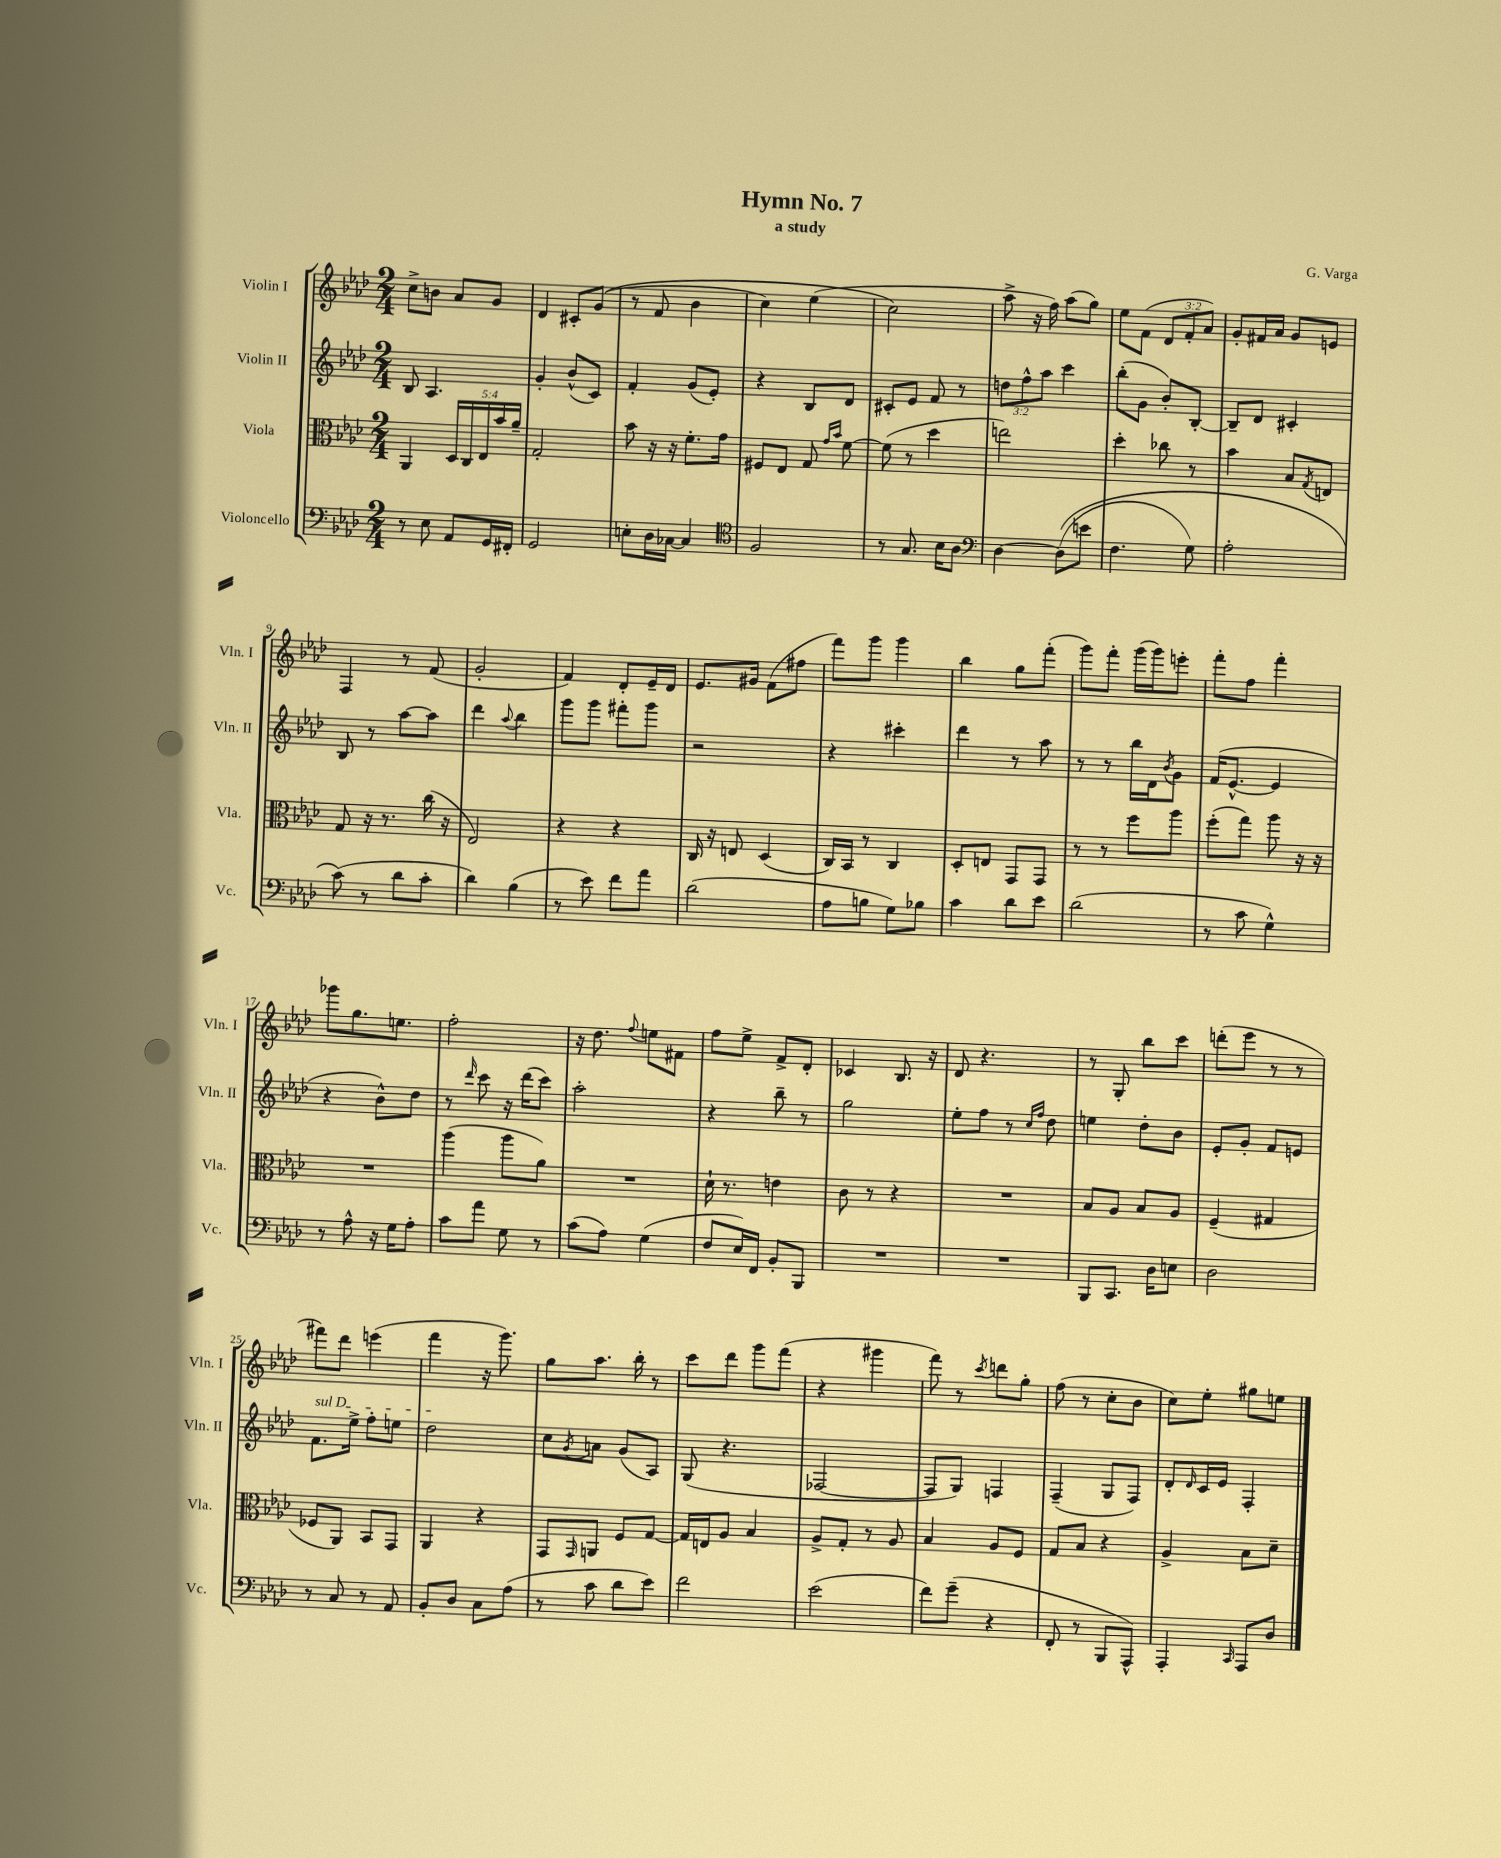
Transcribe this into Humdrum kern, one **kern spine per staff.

**kern	**kern	**kern	**kern
*staff4	*staff3	*staff2	*staff1
*clefF4	*clefC3	*clefG2	*clefG2
*k[b-e-a-d-]	*k[b-e-a-d-]	*k[b-e-a-d-]	*k[b-e-a-d-]
*M2/4	*M2/4	*M2/4	*M2/4
8r	4AA-/	8B-/	8cc^\L
8E-\	.	4.A-/	8b\J
8AA-/L	20D-/LL	.	8a-/L
.	20C/	.	.
.	20E-/	.	.
16GG/L	.	.	8g/J
.	20b-/	.	.
16FF#'/JJ	.	.	.
.	20a-~/JJ	.	.
=	=	=	=
2GG/	2G'/	4g'/	4d-/
.	.	(8b-^^/L	8c#'/L
.	.	8c/J)	&((8g/J
=	=	=	=
8E'\L	8b-\	4f'/	8r
16D-\L	16r	.	8f/
[16C-\JJ	16r	.	.
4C-/]	8.f'\L	(8g/L	4b-\
.	.	8e-'/J)	.
.	16g\Jk	.	.
=	=	=	=
*clefC4	*	*	*
2F/	8F#/L	4r	4cc\)
.	8E-/J	.	.
.	8G/	8B-/L	(4ee-\
.	16qqg/LL	.	.
.	16qqb-/JJ	.	.
.	[8f\	8d-/J	.
=	=	=	=
8r	(8f\]	8c#'/L	2cc\&)
8.G/	8r	8e-/J	.
.	4dd-\	8f/	.
16B-\LK	.	.	.
8A-\J	.	8r	.
=	=	=	=
*clefF4	*	*	*
[4D-\	2ee\)	12dd\L	8aa-^\
.	.	12ff^^\	.
.	.	.	16r
.	.	12aa-\J	.
.	.	.	16ff\)
&((8D-\]L	.	4ccc\	(8aa-\L
8e\J	.	.	8gg\J)
=	=	=	=
4.F\	4dd-'\	(8bb-'\L	8ee-\L
.	.	8g\J	(8f\J
.	8cc-\	8b-'/L)	12d-/L
.	.	.	12f'/
8G\)	8r	[8B-'/J	.
.	.	.	12a-/J)
=	=	=	=
2A-'\	4b-\	8B-~/]L	8g'/L
.	.	8d-/J	16f#/L
.	.	.	16a-/JJ
.	8B-/L	4c#'/	8g/L
.	8qG/	.	.
.	8E/J	.	8e/J
=	=	=	=
(8c\&)	8G/	8B-/	4F/
8r	16r	8r	.
.	8.r	.	.
8d-\L	.	[8aa-\L	8r
8c'\J	(16cc\	8aa-\]J	(8f/
.	16r	.	.
=	=	=	=
4d-\)	2E-/)	4ddd-\	2g'/
.	.	8qqaa-/	.
(4B-\	.	4bb-\	.
=	=	=	=
8r	4r	8ggg\L	4f/)
8e-\)	.	8ggg\J	.
8f\L	4r	8fff#'\L	8d-'/L
8a-\J	.	8ggg\J	16e-~/L
.	.	.	16d-/JJ
=	=	=	=
(2d-\	16C/	2r	8.e-/L
.	16r	.	.
.	8E/	.	.
.	.	.	16g#/Jk
.	(4D-/	.	(8f\L
.	.	.	8ff#\J
=	=	=	=
8A-\L	16C/LL)	4r	8fff\L)
.	16BB-/JJ	.	.
8B\J	8r	.	8ggg\J
8G\L)	4C/	4ccc#'\	4ggg\
8B-\J	.	.	.
=	=	=	=
4c\	8D-'/L	4ddd-\	4bb-\
.	8E/J	.	.
8d-\L	8GG/L	8r	8gg\L
8e-\J	8GG/J	8aa-\	(8fff'\J
=	=	=	=
(2d-\	8r	8r	8ggg\L)
.	8r	8r	8fff'\J
.	8ff\L	16bb-\LL	(16ggg\LL
.	.	16d-\J	16ggg\J)
.	.	8qb-/	.
.	8aa-\J	8g\J	8eee'\J
=	=	=	=
8r	(8ff'\L	(16f/LK	8fff'\L
.	.	[8.e-^^/J	.
8c\	8gg\J)	.	8ff\J
4G^^\)	8aa-\	4e-/]	4fff'\
.	16r	.	.
.	16r	.	.
=	=	=	=
8r	2r	4r	8ggg-\L
8A-^^\	.	.	8.gg\
16r	.	8b-^^\L)	.
16G\LK	.	.	8.ee\J
8A-'\J	.	8dd-\J	.
=	=	=	=
8c\L	(4aa-\	8r	2ff'\
.	.	16qqddd-/	.
8a-\J	.	8ccc\	.
8G\	8aa-\L	16r	.
.	.	(16ddd-\LK	.
8r	8a-\J)	8ccc\J)	.
=	=	=	=
(8c\L	2r	2aa-'\	16r
.	.	.	8.dd-\
8A-\J)	.	.	.
.	.	.	8qqff/
(4G\	.	.	8ee\L
.	.	.	8f#\J
=	=	=	=
8F/L	16d-`\	4r	8ff\L
.	8.r	.	.
16E-/L)	.	.	8ee-^\J
16FF/JJ	.	.	.
8BB-'/L	4e\	8bb-~\	8f^/L
8BBB-/J	.	8r	8d-'/J
=	=	=	=
2r	8c\	2gg\	4c-/
.	8r	.	.
.	4r	.	8.B-/
.	.	.	16r
=	=	=	=
2r	2r	8ee-'\L	8d-/
.	.	8ff\J	4.r
.	.	8r	.
.	.	16qqcc/LL	.
.	.	16qqff/JJ	.
.	.	8dd-\	.
=	=	=	=
8BBB-/L	8B-/L	4ee\	8r
8.CC/J	8A-/J	.	8G'/
.	8B-/L	8dd-'\L	8bb-\L
16D-\LK	.	.	.
8E\J	8A-/J	8b-\J	8ccc\J
=	=	=	=
2D-\	(4F~/	8e-'/L	(8ddd'\L
.	.	8g'/J	8eee-\J
.	4G#/	8f/L	8r
.	.	8e/J	8r
=	=	=	=
8r	8F-/L	8.f\L	8fff#\L)
8C/	8AA-/J)	.	8ddd-\J
.	.	16ee-^\Jk	.
8r	8BB-/L	8ff'\L	(4eee\
8AA-/	8GG/J	8ee\J	.
=	=	=	=
8BB-'/L	4AA-/	2dd-\	4fff\
8D-/J	.	.	.
8C\L	4r	.	16r
.	.	.	8.ggg\)
(8A-\J	.	.	.
=	=	=	=
8r	8GG/L	8cc\L	8gg\L
.	16qqGG/	8qg/	.
8c\	8AA/J	8a\J	8.aa-\J
8d-\L	8F/L	(8g/L	.
.	.	.	16bb-'\
8e-\J)	[8G/J	8A-/J)	8r
=	=	=	=
2f\	16G/]LL	(8G/	8ccc\L
.	16E/J	.	.
.	8A-/J	4.r	8ddd-\J
.	4B-/	.	8ggg\L
.	.	.	(8fff\J
=	=	=	=
(2e-\	8A-^/L	[2F-/	4r
.	8G'/J	.	.
.	8r	.	4ggg#\
.	8A-/	.	.
=	=	=	=
8f\L)	4B-/	8F-/]L	8fff\)
(8g~\J	.	8G/J)	8r
.	.	.	8qccc/
4r	8A-/L	4F/	8ddd\L
.	8F/J	.	8gg'\J
=	=	=	=
8FF'/	8G/L	(4F~/	(8ff\
8r	8B-/J	.	8r
8BBB-/L	4r	8G/L	8cc'\L
8AAA-^^/J)	.	8F/J)	8b-\J
=	=	=	=
4AAA-'/	4A-^/	8d-'/L	8cc\L)
.	.	16qqd-/	.
.	.	16c/L	8ee-'\J
.	.	16e-/JJ	.
16qqCC/	.	.	.
8AAA-/L	8B-\L	4F'/	8gg#\L
8D-/J	8d-~\J	.	8ee\J
==	==	==	==
*-	*-	*-	*-
